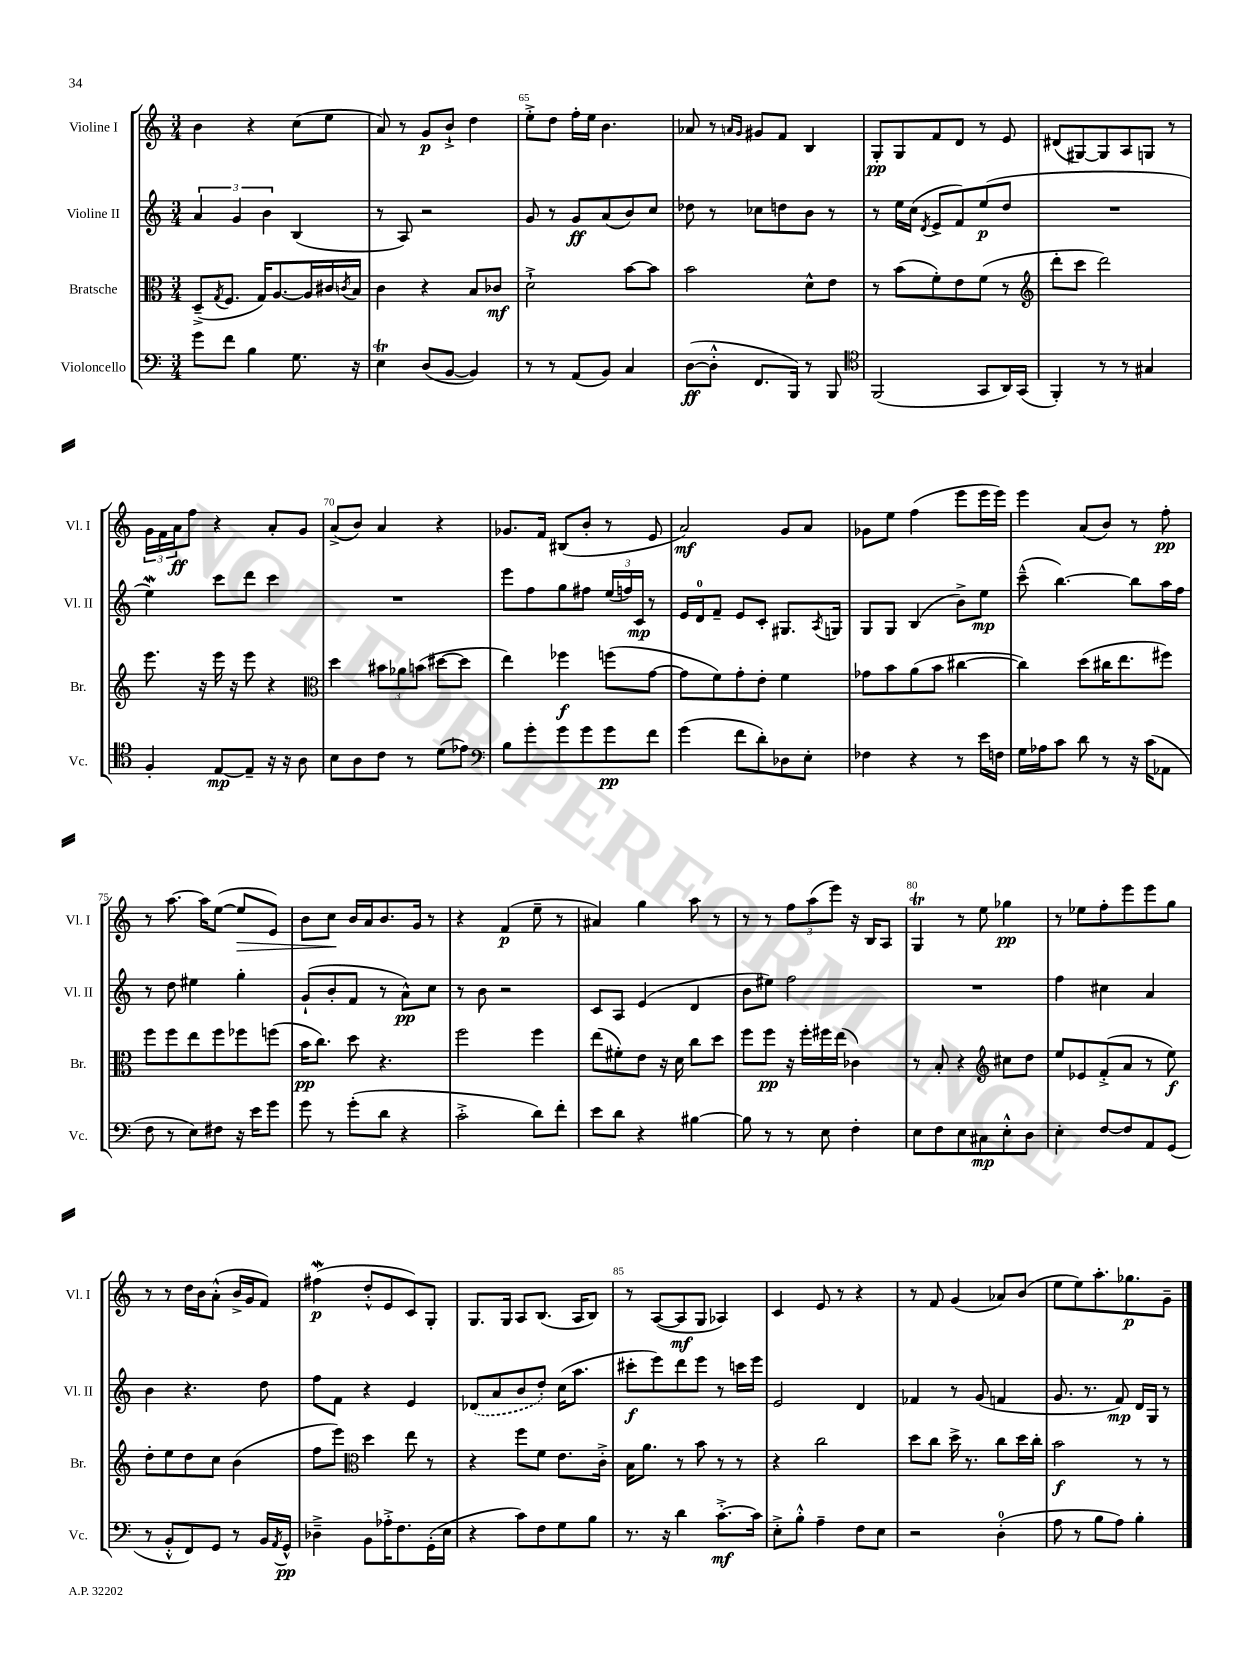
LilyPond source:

<<
\new StaffGroup <<
\new Staff = "s0" \with { instrumentName = "Violine I" shortInstrumentName = "Vl. I" } {
    \clef treble \key c \major \numericTimeSignature \time 3/4
    b'4 r4 c''8( e''8 |
    a'8) r8 g'8\p b'8-!-> d''4 |
    e''8-.-> d''8 f''16-. e''16 b'4. |
    aes'8 r8 \grace { a'16 g'16 } gis'8 f'8 b4 |
    g8-.\pp g8 f'8 d'8 r8 e'8 |
    dis'8( gis8~) gis8 a8 g8 r8 |
    \tuplet 3/2 { g'16 f'16 a'16\ff } f''8 r4 a'8-. g'8 |
    a'8->( b'8) a'4 r4 |
    ges'8. f'16 bis8( b'8-. r8 e'8 |
    a'2\mf) g'8 a'8 |
    ges'8 e''8 f''4( e'''8 e'''16 e'''16) |
    e'''4 a'8( b'8) r8 f''8-.\pp |
    r8 a''8.~ a''16 e''8~( e''8\> e'8) |
    b'8 c''8\! b'16 a'16 b'8. g'16 r8 |
    r4 f'4\p( e''8-- r8 |
    ais'4) g''4 a''8 r8 |
    r8 r8 \tuplet 3/2 { f''8 a''8( e'''8) } r16 b16 a8 |
    g4\trill r8 e''8 ges''4\pp |
    r8 ees''8 f''8-. e'''8 e'''8 g''8 |
    r8 r8 d''16 b'16 a'8-.-^( b'16-> g'16 f'8) |
    fis''4\mordent\p( d''8-.-^ e'8 c'8) g8-. |
    g8. g16 a8 b8.( a16 b8) |
    r8 a8~( a8\mf g8 aes4) |
    c'4 e'8 r8 r4 |
    r8 f'8 g'4( aes'8) b'8( |
    e''8 e''8) a''8.-. ges''8.\p g'8-- \bar "|." |
}
\new Staff = "s1" \with { instrumentName = "Violine II" shortInstrumentName = "Vl. II" } {
    \clef treble \key c \major \numericTimeSignature \time 3/4
    \tuplet 3/2 { a'4 g'4 b'4 } b4( |
    r8 a8) r2 |
    g'8 r8 g'8\ff a'8( b'8) c''8 |
    des''8 r8 ces''8 d''8 b'8 r8 |
    r8 e''16 c''16( \acciaccatura { d'8 } e'8-> f'8) e''8\p( d''8 |
    R2. |
    e''4\mordent) c'''8 d'''8 c'''4 |
    R2. |
    e'''8 f''8 g''8 fis''8 \tuplet 3/2 { e''16( f''16) c'16\mp } r8 |
    e'16 d'16-0 f'8-- e'8 c'8-. gis8. \acciaccatura { a8 } g16 |
    g8 g8 b4( b'8->) e''8\mp |
    c'''8---^( b''4.~) b''8 a''16 f''16 |
    r8 d''8 eis''4 g''4-. |
    g'8-!( b'8-. f'8 r8 a'8-^\pp) c''8 |
    r8 b'8 r2 |
    c'8 a8 e'4( d'4 |
    b'8 eis''8) f''2 |
    R2. |
    f''4 cis''4 a'4 |
    b'4 r4. d''8 |
    f''8 f'8 r4 e'4 |
    \once \slurDashed des'8( a'8 b'8 d''8-.) c''16( a''8. |
    cis'''8-.\f e'''8) d'''8 e'''8 r8 c'''16 e'''16 |
    e'2 d'4 |
    fes'4 r8 g'8( f'4 |
    g'8. r8. f'8\mp) d'16 g16 r8 \bar "|." |
}
\new Staff = "s2" \with { instrumentName = "Bratsche" shortInstrumentName = "Br." } {
    \clef alto \key c \major \numericTimeSignature \time 3/4
    d8--->( \acciaccatura { g8 } f8. g16) a8.~ a16 cis'16 \acciaccatura { c'8 } b16 |
    c'4 r4 b8 ces'8\mf |
    d'2-!-> b'8~ b'8 |
    b'2 d'8-^ e'8 |
    r8 b'8( f'8-.) e'8 f'8( r8 |
    \clef treble d'''8-. c'''8 d'''2) |
    e'''8. r16 e'''16 r16 e'''8 r4 |
    \clef alto d''4 \tuplet 3/2 { bis'8 aes'8 b'8( } dis''8~ dis''8 |
    e''4) fes''4\f f''8( g'8~ |
    g'8 f'8) g'8-. e'8-. f'4 |
    ges'8 b'8 a'8( b'8 cis''4~ |
    cis''4) d''8( cis''16 e''8. fis''8) |
    f''8 f''8 e''8 f''8 fes''8 f''8( |
    b'16\pp c''8.) d''8 r4. |
    f''2 f''4 |
    e''8( fis'8-.) e'8 r16 d'16 c''8 d''8 |
    f''8 f''8\pp r16 f''16-. fis''16 e''16( ces'4) |
    r8 b8-. r4 \clef treble cis''8 d''8 |
    e''8 ees'8 f'8-.->( a'8 r8 e''8\f) |
    d''8-. e''8 d''8 c''8 b'4( |
    f''8 e'''8) \clef alto d''4 e''8 r8 |
    r4 f''8 f'8 e'8. c'16-.-> |
    b16 a'8. r8 b'8 r8 r8 |
    r4 c''2 |
    d''8 c''8 d''16-> r8. c''8 d''16 c''16-. |
    b'2\f r8 r8 \bar "|." |
}
\new Staff = "s3" \with { instrumentName = "Violoncello" shortInstrumentName = "Vc." } {
    \clef bass \key c \major \numericTimeSignature \time 3/4
    g'8 f'8 b4 g8. r16 |
    e4\trill d8( b,8~ b,4) |
    r8 r8 a,8( b,8) c4 |
    d8~\ff( d8-.-^ f,8. b,,16) r8 b,,8 |
    \clef tenor f,2( g,8 a,16) g,16( |
    f,4-.) r8 r8 gis4 |
    f4-. e8~\mp e8-- r16 r16 a8 |
    b8 a8 c'8 r8 d'8( ees'8) |
    \clef bass b8 g'8-. g'8 g'8 g'8\pp f'8 |
    g'4( f'8 d'8-.) des8 e8-. |
    fes4 r4 r8 e'16 f16 |
    g16 aes16 c'8 d'8 r8 r16 c'16( aes,8 |
    f8 r8 e8) fis8 r16 e'16 g'8 |
    g'8 r8 g'8-.( d'8 r4 |
    c'2-.-> d'8) f'8-. |
    e'8 d'8 r4 bis4~ |
    bis8 r8 r8 e8 f4-. |
    e8 f8 e8 cis8\mp e8-.-^ d8 |
    e4-. f8~ f8 a,8 g,8( |
    r8 b,8-.-^ f,8) g,8 r8 b,16 \acciaccatura { a,8 } g,16-^\pp |
    des4---> b,8 aes16-.-> f8. g,16-.( e16 |
    r4 c'8) f8 g8 b8 |
    r8. r16 d'4 c'8.~-.->\mf c'16 |
    e8-.-> b8-.-^ a4-- f8 e8 |
    r2 d4-0-.( |
    a8 r8 b8 a8) b4-. \bar "|." |
}
>>
>>
\layout { \context { \Score currentBarNumber = #63 \override BarNumber.break-visibility = ##(#f #t #t) barNumberVisibility = #(every-nth-bar-number-visible 5) } }
